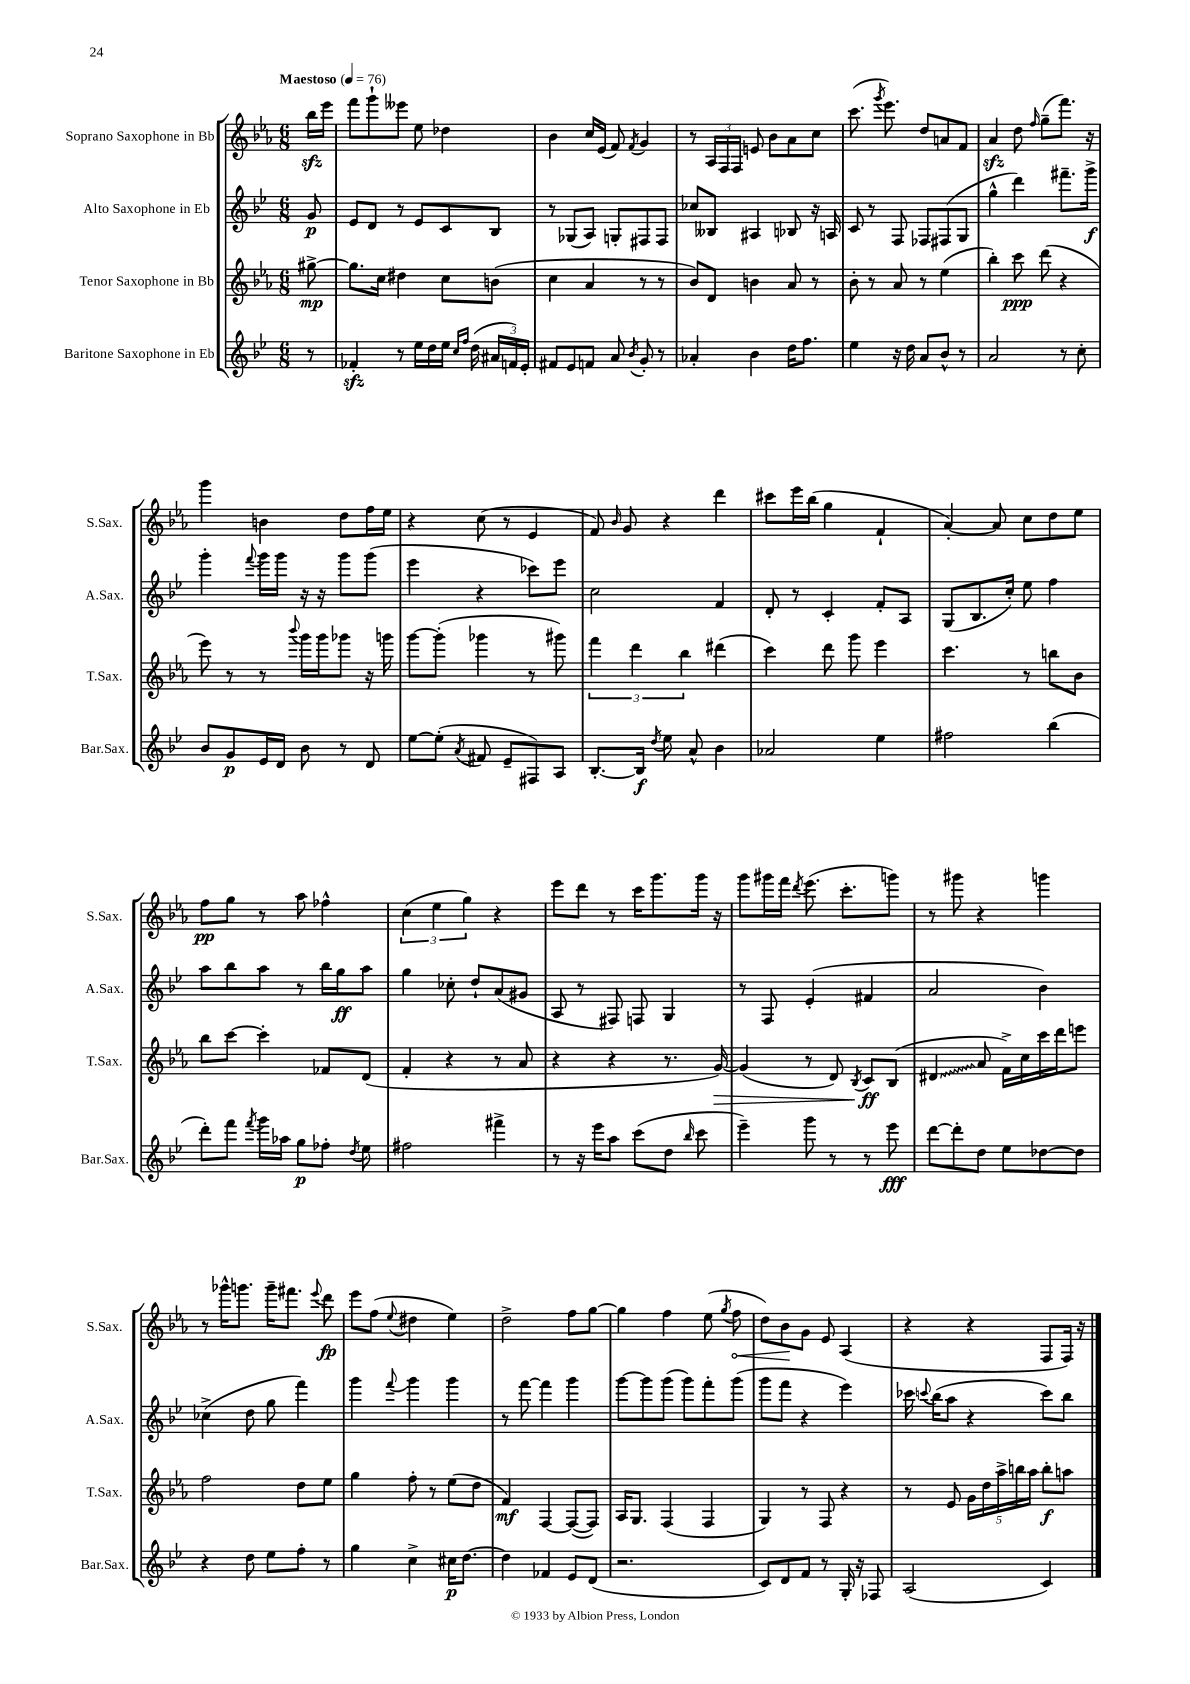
<<
\new StaffGroup <<
\new Staff = "s0" \with { instrumentName = "Soprano Saxophone in Bb" shortInstrumentName = "S.Sax." } {
    \clef treble \key ees \major \numericTimeSignature \time 6/8 \partial 8 \tempo "Maestoso" 4 = 76
    \autoBeamOff bes''16[\sfz ees'''16] |
    f'''8[ g'''8-! eeses'''8] ees''8 des''4 |
    bes'4 c''16[ ees'16]( f'8) \acciaccatura { f'8 } g'4 |
    r8 \tuplet 3/2 { aes16[ f16 f16] } e'8 bes'8[ aes'8 c''8] |
    c'''8.( \acciaccatura { g'''8 } ees'''8.) d''8[ a'8 f'8] |
    aes'4\sfz d''8 \grace { f''16 } g''8[--( f'''8.]) r16 |
    g'''4 b'4 d''8[ f''16 ees''16] |
    r4 c''8( r8 ees'4 |
    f'8) \grace { bes'16 } g'8 r4 d'''4 |
    cis'''8[ ees'''16 bes''16]( g''4 f'4-! |
    aes'4~-.) aes'8 c''8[ d''8 ees''8] |
    f''8[\pp g''8] r8 aes''8 fes''4-^ |
    \tuplet 3/2 { c''4( ees''4 g''4) } r4 |
    ees'''8[ d'''8] r8 c'''16[ g'''8. g'''16] r16 |
    g'''8[ gis'''16 f'''16] \acciaccatura { d'''8 } ees'''8.( c'''8.[-. g'''8]) |
    r8 gis'''8 r4 g'''4 |
    r8 ges'''16[-^ g'''8.] g'''16[-- fis'''8.] \appoggiatura { ees'''8 } d'''8\fp |
    ees'''8[ f''8]( \appoggiatura { ees''8 } dis''4 ees''4) |
    d''2-> f''8[ g''8]~ |
    g''4 f''4 ees''8( \acciaccatura { g''8 } \once \override Hairpin.circled-tip = ##t f''8\< |
    d''8[) bes'8\! g'8] ees'8 aes4( |
    r4 r4 f8[ f16]) r16 \bar "|." |
}
\new Staff = "s1" \with { instrumentName = "Alto Saxophone in Eb" shortInstrumentName = "A.Sax." } {
    \clef treble \key bes \major \numericTimeSignature \time 6/8 \partial 8
    \autoBeamOff g'8\p |
    ees'8[ d'8] r8 ees'8[ c'8 bes8] |
    r8 ges8[( a8]) g8[-. fis8 fis8] |
    ces''8[ beses8] ais4 bes8 r16 a16 |
    c'8 r8 f8 fes8[ fis8( g8] |
    g''4-^ d'''4) fis'''8.[-- g'''16]->\f |
    g'''4-. \appoggiatura { f'''8 } g'''16[ g'''16] r16 r16 g'''8[ g'''8]( |
    ees'''4 r4 ces'''8[) ees'''8] |
    c''2 f'4 |
    d'8-. r8 c'4-. f'8[-. a8] |
    g8[( bes8. c''16]-.) ees''8 f''4 |
    a''8[ bes''8 a''8] r8 bes''16[ g''16\ff a''8] |
    g''4 ces''8-. d''8[-! a'8( gis'8] |
    a8 r8 fis8) f8 g4 |
    r8 f8 ees'4-.( fis'4 |
    a'2 bes'4) |
    ces''4->( d''8 g''8 f'''4) |
    g'''4 \appoggiatura { f'''8 } g'''4 g'''4 |
    r8 f'''8~ f'''4 g'''4 |
    g'''8[~ g'''8 g'''8]( g'''8[) f'''8-. g'''8]( |
    g'''8[ f'''8] r4 ees'''4) |
    ces'''16 \appoggiatura { c'''8 } bes''16[( a''8] r4 c'''8[) bes''8] \bar "|." |
}
\new Staff = "s2" \with { instrumentName = "Tenor Saxophone in Bb" shortInstrumentName = "T.Sax." } {
    \clef treble \key ees \major \numericTimeSignature \time 6/8 \partial 8
    \autoBeamOff gis''8~->\mp |
    gis''8.[ c''16] dis''4 c''8[ b'8]( |
    c''4 aes'4 r8 r8 |
    bes'8[) d'8] b'4 aes'8 r8 |
    bes'8-. r8 aes'8 r8 ees''4( |
    bes''4-.) c'''8\ppp d'''8( r4 |
    ees'''8) r8 r8 \appoggiatura { bes'''8 } g'''16[ g'''16 ges'''8] r16 g'''16 |
    g'''8[~ g'''8]-.( ges'''4 r8 gis'''8) |
    \tuplet 3/2 { f'''4 d'''4 bes''4 } dis'''4( |
    c'''4) d'''8 g'''8 ees'''4 |
    c'''4. r8 b''8[ bes'8] |
    bes''8[ c'''8]~ c'''4-. fes'8[ d'8]( |
    f'4-. r4 r8 aes'8 |
    r4 r4 r8. g'16~\>) |
    g'4( r8 d'8) \acciaccatura { bes8 } c'8[\ff\! bes8]( |
    \once \override Glissando.style = #'zigzag dis'4\glissando aes'8 f'16[->) c''16 c'''16 d'''16 e'''8] |
    f''2 d''8[ ees''8] |
    g''4 f''8-. r8 ees''8[( d''8] |
    f'4\mf) f4~ f8[~( f8]) |
    aes16[ g8.] f4( f4 |
    g4) r8 f8 r4 |
    r8 ees'8 \tuplet 5/4 { g'16[ d''16 aes''16-> b''16 aes''16] } b''8[-.\f a''8] \bar "|." |
}
\new Staff = "s3" \with { instrumentName = "Baritone Saxophone in Eb" shortInstrumentName = "Bar.Sax." } {
    \clef treble \key bes \major \numericTimeSignature \time 6/8 \partial 8
    \autoBeamOff r8 |
    fes'4-.\sfz r8 ees''16[ d''16 ees''16] \grace { c''16[ f''16] } d''16( \tuplet 3/2 { ais'16[ f'16) ees'16]-. } |
    fis'8[ ees'8 f'8] a'8 \acciaccatura { bes'8 } g'8-. r8 |
    aes'4-. bes'4 d''16[ f''8.] |
    ees''4 r16 d''16 a'8[ bes'8]-^ r8 |
    a'2 r8 c''8-. |
    bes'8[ g'8\p ees'16 d'16] bes'8 r8 d'8 |
    ees''8[~ ees''8]-.( \acciaccatura { a'8 } fis'8 ees'8[-- fis8) a8] |
    bes8.[~-. bes16]\f \acciaccatura { d''8 } ees''8 a'8-^ bes'4 |
    aes'2 ees''4 |
    fis''2 bes''4( |
    d'''8[-.) f'''8] \acciaccatura { f'''8 } g'''16[ aes''16] g''8[\p fes''8]-. \acciaccatura { d''8 } ees''8 |
    fis''2 fis'''4-> |
    r8 r16 ees'''16[ a''8] c'''8[( d''8] \grace { bes''16 } c'''8 |
    ees'''4--) g'''8 r8 r8 ees'''8\fff |
    d'''8[~ d'''8-. d''8] ees''8[ des''8~ des''8] |
    r4 d''8 ees''8[ f''8]-. r8 |
    g''4 c''4-> cis''16[\p d''8.]~ |
    d''4 fes'4 ees'8[ d'8]( |
    r2. |
    c'8[) d'8 f'8] r8 g16-. r16 fes8 |
    a2( c'4) \bar "|." |
}
>>
>>
\layout { \context { \Score \remove "Bar_number_engraver" } }
